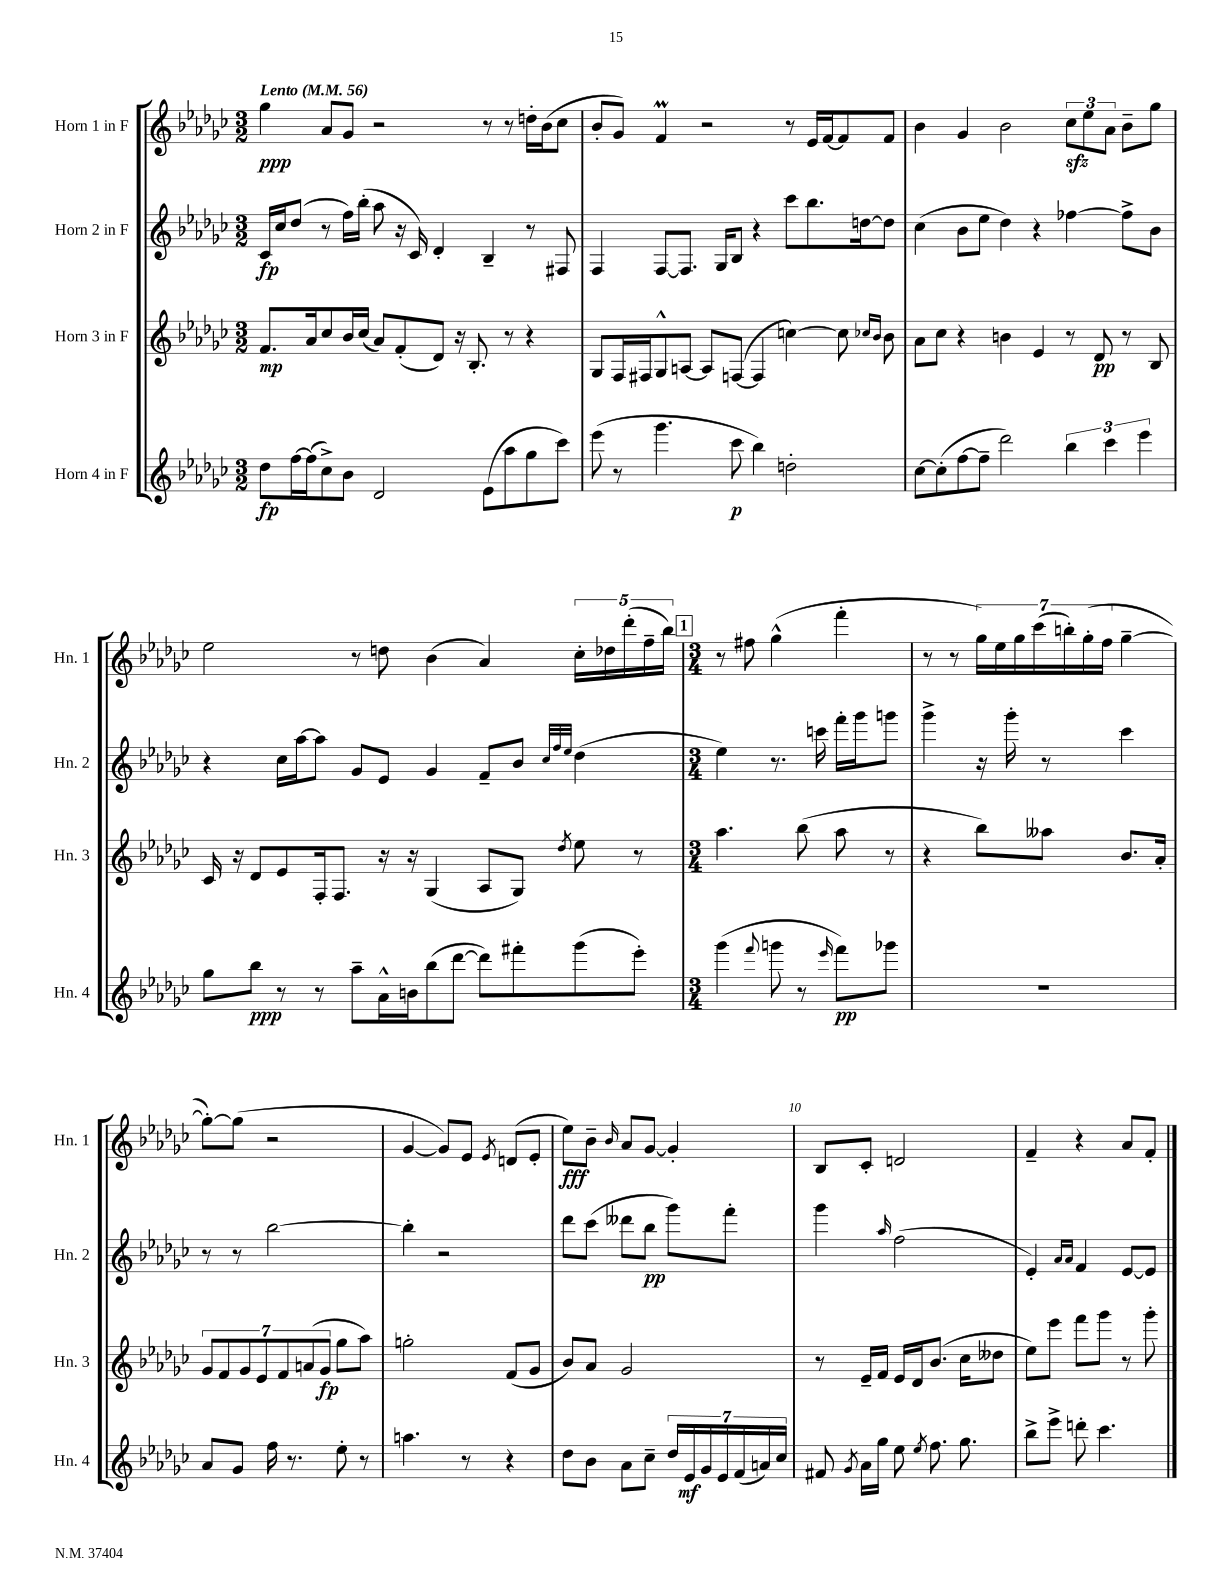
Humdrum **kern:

**kern	**kern	**kern	**kern
*staff4	*staff3	*staff2	*staff1
*clefG2	*clefG2	*clefG2	*clefG2
*k[b-e-a-d-g-c-]	*k[b-e-a-d-g-c-]	*k[b-e-a-d-g-c-]	*k[b-e-a-d-g-c-]
*M3/2	*M3/2	*M3/2	*M3/2
*MM56	*MM56	*MM56	*MM56
8dd-	8.f	16c-	4gg-
.	.	16cc-	.
[16ff	.	(8dd-	.
(16ff]	16a-	.	.
8cc-^)	8cc-	8r	8a-
8b-	16b-	16ff)	8g-
.	(16cc-	(16bb-'	.
2d-	8a-)	8aa-	2r
.	(8f'	16r	.
.	.	16c-)	.
.	8d-)	4d-'	.
.	16r	.	.
.	8.B-'	.	.
(8e-	.	4B-~	8r
8aa-	8r	.	8r
8gg-	4r	8r	16dd'
.	.	.	(16b-
8ccc-)	.	8F#	8cc-
=	=	=	=
(8eee-	8G-	4F	8b-'
8r	16F	.	8g-)
.	16F#	.	.
4.ggg-	8G-^^	[8F	4f
.	[8A	8.F]	.
.	8A]	.	2r
.	.	16G-	.
8ccc-	([8F	8B-	.
4bb-)	4F]	4r	.
2dd'	[4cc)	8ccc-	8r
.	.	8.bb-	16e-
.	.	.	[16f
.	8cc]	.	8f]
.	.	[16dd	.
.	16qqcc-	.	.
.	16qqb-	.	.
.	8b-	8dd]	8f
=	=	=	=
[8cc-	8a-	(4cc-	4b-
(8cc-']	8cc-	.	.
[8ff	4r	8b-	4g-
8ff~]	.	8ee-	.
2ddd-)	4b	4dd-)	2b-
.	4e-	4r	.
6bb-	8r	[4ff-	12cc-
.	.	.	12ee-
.	8d-	.	.
6ccc-	.	.	12a-
.	8r	8ff-^]	8b-~
6eee-	.	.	.
.	8B-	8b-	8gg-
=	=	=	=
8gg-	16c-	4r	2ee-
.	16r	.	.
8bb-	8d-	.	.
8r	8e-	16cc-	.
.	.	[16aa-	.
8r	16F'	8aa-]	.
.	8.F	.	.
8aa-~	.	8g-	8r
16a-^^	16r	8e-	8dd
16b	16r	.	.
(8bb-	(4G-	4g-	(4b-
[8ddd-	.	.	.
8ddd-])	8A-	8f~	4a-)
8fff#'	8G-)	8b-	.
.	.	32qqcc-	.
.	.	32qqff	.
.	8qdd-	32qqee-	.
(8ggg-	8ee-	(4dd-	20cc-'
.	.	.	20dd-
.	.	.	(20ddd-'
8eee-')	8r	.	.
.	.	.	20ff~
.	.	.	20bb-)
=	=	=	=
*M3/4	*M3/4	*M3/4	*M3/4
(4ggg-	4.aa-	4ee-)	8r
.	.	.	8ff#
8qqfff	.	.	.
8ggg	.	8.r	(4gg-^^
8r	(8bb-	.	.
.	.	16ccc	.
16qqeee-	.	.	.
8fff)	8aa-	16fff'	4fff'
.	.	16ggg-	.
8ggg-	8r	8ggg	.
=	=	=	=
2.r	4r	4ggg-^	8r
.	.	.	8r
.	8bb-)	16r	28gg-)
.	.	.	28ee-
.	.	16ggg-'	.
.	.	.	28gg-
.	.	.	(28ccc-
.	8aa--	8r	.
.	.	.	28bb')
.	.	.	(28gg-'
.	.	.	28ff
.	8.b-	4ccc-	[4gg-~
.	16a-'	.	.
=	=	=	=
8a-	14g-	8r	8gg-'_)
.	14f	.	.
8g-	.	8r	(8gg-]
.	14g-	.	.
.	14e-	.	.
16ff	.	[2bb-	2r
.	14f	.	.
8.r	.	.	.
.	(14a	.	.
.	14g-	.	.
8ee-'	8gg-	.	.
8r	8aa-)	.	.
=	=	=	=
4.aa	2gg'	4bb-']	[4g-
.	.	2r	8g-])
8r	.	.	8e-
.	.	.	8qe-
4r	(8f	.	(8d
.	8g-	.	8e-'
=	=	=	=
8dd-	8b-)	8ddd-	8ee-)
8b-	8a-	(8ccc-	8b-~
.	.	.	16qqb-
8a-	2g-	8ddd--	8a-
8cc-~	.	8bb-	[8g-
28dd-	.	8ggg-)	4g-']
28e-	.	.	.
28g-	.	.	.
28e-	.	.	.
.	.	8fff'	.
(28f	.	.	.
28a)	.	.	.
28cc-	.	.	.
=	=	=	=
8f#	8r	4ggg-	8B-
8qg-	.	.	.
16a-	16e-~	.	8c-'
16gg-	16f	.	.
.	.	16qqaa-	.
8ee-	16e-	(2ff	2d
.	16d-	.	.
8qee-	.	.	.
8.ff	(8.b-	.	.
8.gg-	16cc-	.	.
.	8dd--	.	.
=	=	=	=
8bb-^	8ee-)	4e-')	4f~
8eee-^	8eee-	.	.
.	.	16qqa-	.
.	.	16qqa-	.
8ddd'	8fff	4f	4r
4.ccc-	8ggg-	.	.
.	8r	[8e-	8a-
.	8ggg-'	8e-]	8f'
==	==	==	==
*-	*-	*-	*-
